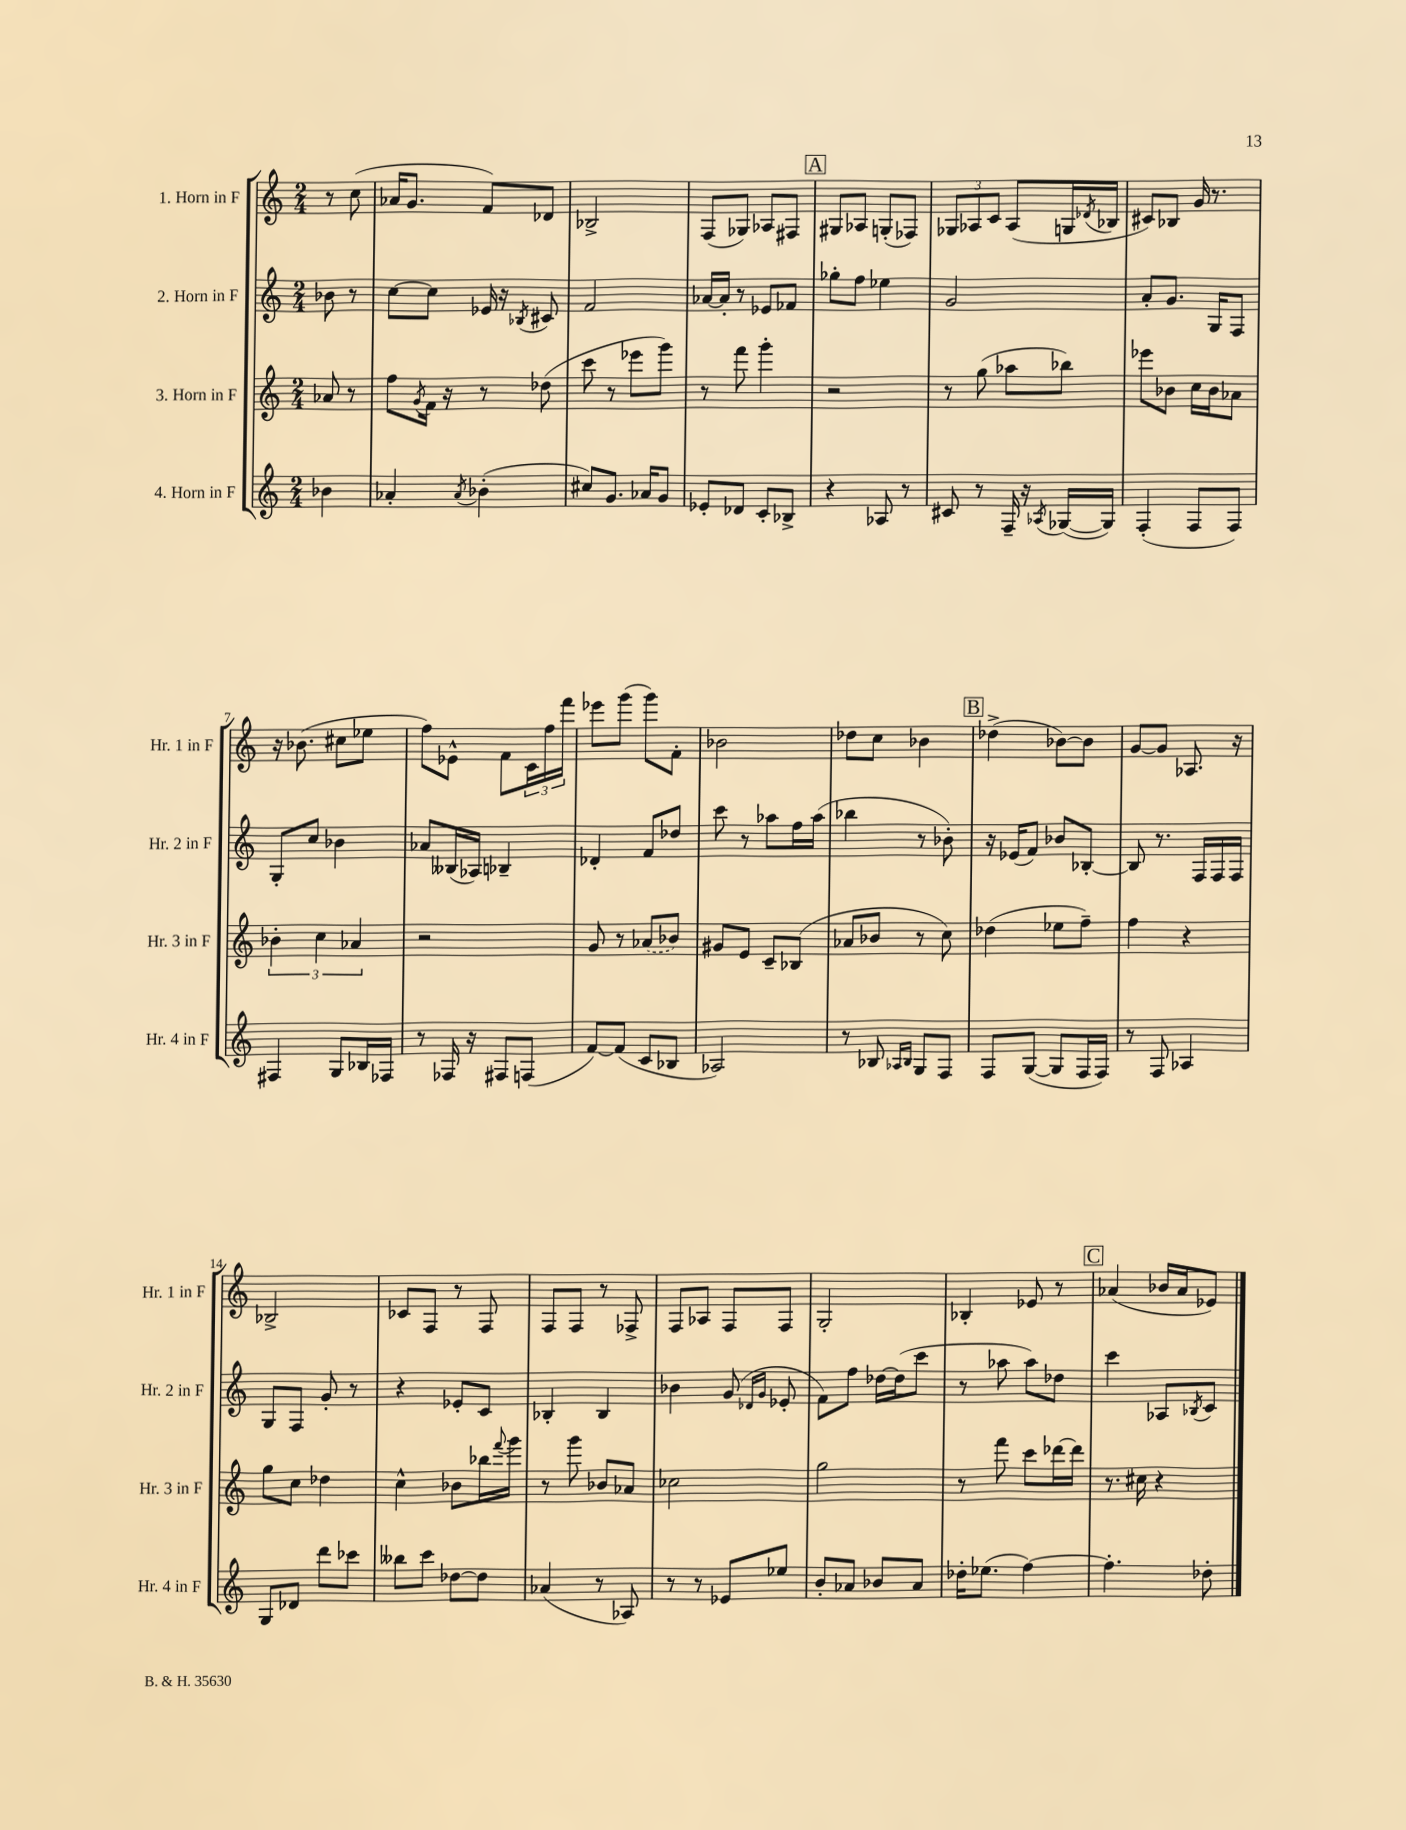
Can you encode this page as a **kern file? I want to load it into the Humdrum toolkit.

**kern	**kern	**kern	**kern
*staff4	*staff3	*staff2	*staff1
*clefG2	*clefG2	*clefG2	*clefG2
*k[]	*k[]	*k[]	*k[]
*M2/4	*M2/4	*M2/4	*M2/4
4b-\	8a-/	8b-\	8r
.	8r	8r	(8cc\
=	=	=	=
4a-'/	8ff\L	[8cc\L	16a-/LK
.	.	.	8.g/J
.	8qg/	.	.
.	16f\Jk	8cc\]J	.
.	16r	.	.
8qa-/	.	.	.
(4b-'\	8r	16e-/	8f/L)
.	.	16r	.
.	.	8qB-/	.
.	(8dd-\	8c#/	8d-/J
=	=	=	=
8cc#/L)	8ccc\	2f/	2B-^/
8.g/J	8r	.	.
.	8eee-\L	.	.
16a-/LK	.	.	.
8g/J	8ggg\J)	.	.
=	=	=	=
8e-'/L	8r	[16a-/LL	(8F/L
.	.	16a-'/]JJ	.
8d-/J	8fff\	8r	8G-/J)
8c'/L	4ggg'\	8e-/L	8A-/L
8B-^/J	.	8f-/J	8F#/J
=	=	=	=
4r	2r	8gg-'\L	8G#/L
.	.	8ff\J	8A-/J
8A-/	.	4ee-\	(8G'/L
8r	.	.	8F-/J)
=	=	=	=
8c#/	8r	2g/	12G-/L
.	.	.	12A-/
8r	(8gg\	.	.
.	.	.	12c/J
16F~/	8aa-\L	.	(8A-/L
16r	.	.	.
8qA-/	.	.	.
([16G-/LL	8bb-\J)	.	16G/L
.	.	.	8qd-/
16G-/]JJ)	.	.	16B-/JJ
=	=	=	=
(4F'/	8eee-\L	8a'/L	8c#/L)
.	8b-\J	8.g/J	8B-/J
8F/L	16cc\LL	.	16g/
.	16b-\J	16G/LK	8.r
8F/J)	8a-\J	8F/J	.
=	=	=	=
4F#/	6b-'\	8G'/L	16r
.	.	.	(8.b-\
.	.	8cc/J	.
.	6cc\	.	.
8G/L	.	4b-\	8cc#\L
.	6a-/	.	.
16B-/L	.	.	8ee-\J
16F-/JJ	.	.	.
=	=	=	=
8r	2r	8a-/L	8ff\L)
16F-/	.	(16B--/L	8e-^^\J
16r	.	16A-/JJ)	.
8F#/L	.	4B-~/	8f\L
(8F/J	.	.	24c\L
.	.	.	24ff\
.	.	.	24fff\JJ
=	=	=	=
[8f/L)	8g/	4d-'/	8eee-\L
(8f/]J	8r	.	(8ggg\J
8c/L	(8a-/L	8f/L	8ggg\L)
8B-/J	8b-/J)	8dd-/J	8f'\J
=	=	=	=
2A-/)	8g#/L	8ccc\	2b-\
.	8e/J	8r	.
.	8c~/L	8aa-\L	.
.	(8B-/J	16ff\L	.
.	.	(16aa-\JJ	.
=	=	=	=
8r	8a-/L	4bb-\	8dd-\L
8B-/	8b-/J	.	8cc\J
16qqA-/LL	.	.	.
16qqB-/JJ	.	.	.
8G/L	8r	8r	4b-\
8F/J	8cc\)	8b-'\)	.
=	=	=	=
8F/L	(4dd-\	16r	(4dd-^\
.	.	(16e-/LK	.
([8G/J	.	8f/J)	.
8G/]L	8ee-\L	8b-/L	[8b-\L)
16F/L	8ff~\J)	[8B-'/J	8b-\]J
16F/JJ)	.	.	.
=	=	=	=
8r	4ff\	8B-/]	[8g/L
8F/	.	8.r	8g/]J
4A-/	4r	.	8.A-/
.	.	16F/LL	.
.	.	16F/	.
.	.	16F/JJ	16r
=	=	=	=
8G/L	8gg\L	8G/L	2B-^/
8d-/J	8cc\J	8F/J	.
8ddd\L	4dd-\	8g'/	.
8ccc-\J	.	8r	.
=	=	=	=
8bb--\L	4cc^^\	4r	8c-/L
8ccc\J	.	.	8F/J
[8dd-\L	8b-\L	8e-'/L	8r
8dd-\]J	16bb-\L	8c/J	8F/
.	8qqfff/	.	.
.	16ggg\JJ	.	.
=	=	=	=
(4a-/	8r	4B-'/	8F/L
.	8ggg\	.	8F/J
8r	8b-/L	4B-/	8r
8A-/)	8a-/J	.	8F-^/
=	=	=	=
8r	2cc-\	4b-\	8F/L
8r	.	.	8A-/J
8e-/L	.	(8g/	8F/L
.	.	16qqd-/LL	.
.	.	16qqg/JJ	.
8ee-/J	.	8e-'/	8F/J
=	=	=	=
8b'/L	2gg\	8f\L)	2G'/
8a-/J	.	8ff\J	.
8b-/L	.	[16dd-\LL	.
.	.	(16dd-\]J	.
8a-/J	.	8ccc\J	.
=	=	=	=
16dd-'\LK	8r	8r	4B-'/
(8.ee-\J	.	.	.
.	8fff\	8aa-\	.
[4ff\)	8ccc\L	8aa-\L)	8e-/
.	[16ddd-\L	8dd-\J	8r
.	16ddd-\]JJ	.	.
=	=	=	=
4.ff'\]	8.r	4ccc\	(4a-/
.	16cc#\	.	.
.	4r	8A-/L	16b-/LL
.	.	.	16a-/J
.	.	8qB-/	.
8dd-'\	.	8c/J	8e-/J)
==	==	==	==
*-	*-	*-	*-
